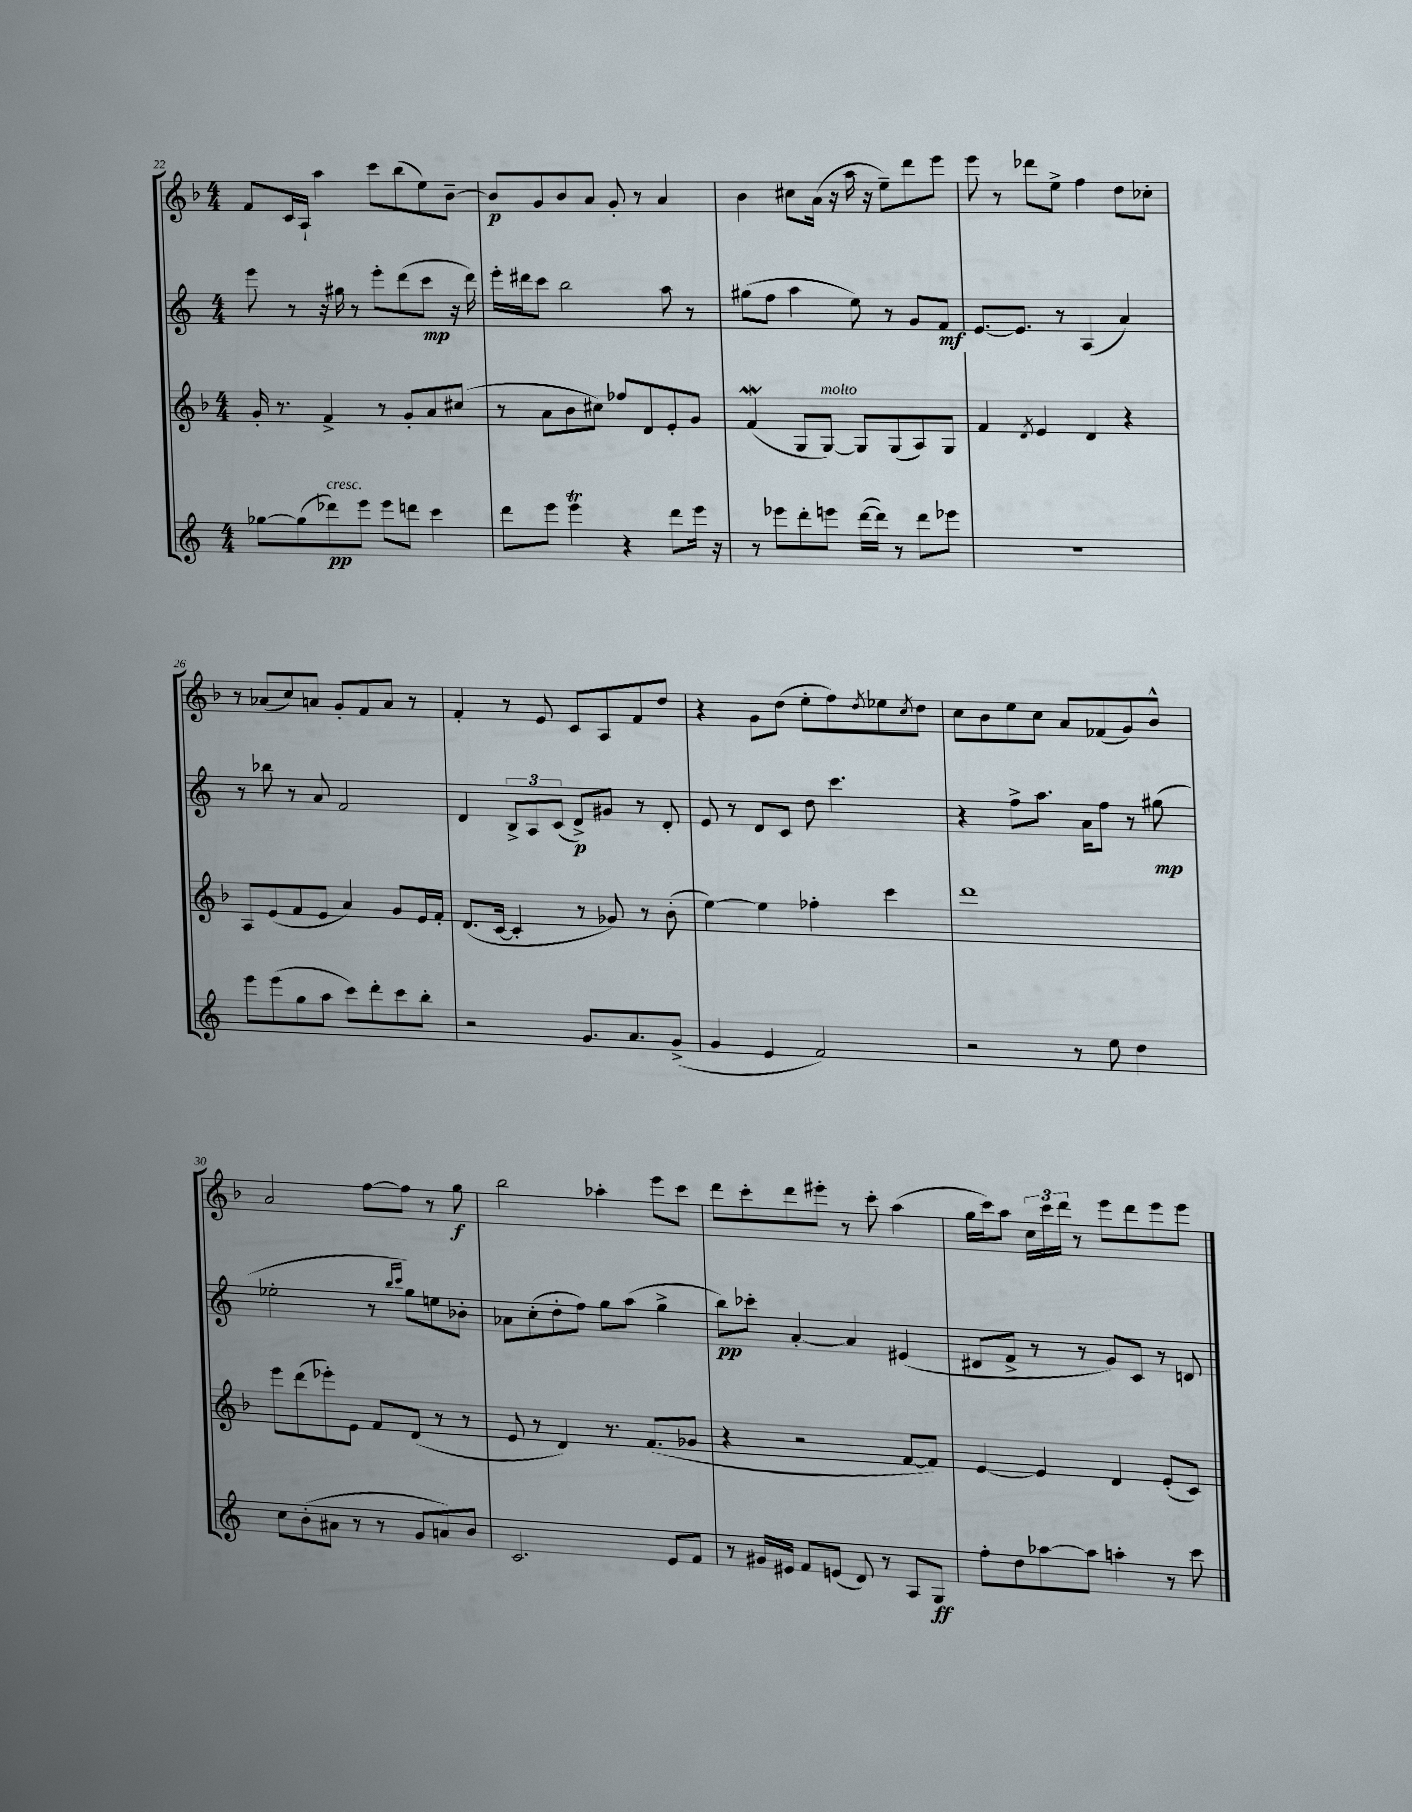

**kern	**kern	**kern	**kern
*staff4	*staff3	*staff2	*staff1
*clefG2	*clefG2	*clefG2	*clefG2
*k[]	*k[b-]	*k[]	*k[b-]
*M4/4	*M4/4	*M4/4	*M4/4
[8gg-	16g'	8eee	8f
.	8.r	.	.
(8gg-]	.	8r	16c
.	.	.	16A`
8ddd-)	4f^	16r	4aa
.	.	16gg#	.
8eee	.	8r	.
8eee	8r	8eee'	8ccc
8ddd	8g'	(8ddd	(8bb-
4ccc	8a	8ccc	8ee)
.	(8cc#	16r	[8b-~
.	.	16ddd)	.
=	=	=	=
8ddd	8r	16eee'	8b-]
.	.	16ddd#	.
8eee	8a	8ccc	8g
4eee	8b-	2bb	8b-
.	8cc#)	.	8a
4r	8ff-	.	8g'
.	8d	.	8r
8ddd	8e'	8aa	4a
16eee	8g	8r	.
16r	.	.	.
=	=	=	=
8r	(4f	(8gg#	4b-
8eee-	.	8ff	.
8ddd'	8G	4aa	8cc#
8eee	[8G)	.	(16a
.	.	.	16r
([16ddd	8G]	8ee)	16aa
16ddd])	.	.	16r
8r	(8G	8r	8ee~)
8ddd	8A)	8g	8ddd
8eee-	8G	8f	8eee
=	=	=	=
1r	4f	[8.e	8eee
.	.	.	8r
.	.	8.e]	.
.	8qd	.	.
.	4e	.	8ddd-
.	.	8r	8ee^
.	4d	(4A	4ff
.	4r	4a)	8dd
.	.	.	8cc-'
=	=	=	=
8eee	8A	8r	8r
(8eee	(8e	8bb-	(8a-
8gg	8f	8r	8cc)
8aa	8e	8a	8a
8ccc)	4a)	2f	8g'
8ddd'	.	.	8f
8ccc	8g	.	8a
8bb'	16e	.	8r
.	16f'	.	.
=	=	=	=
2r	(8.d	4d	4f'
.	[16c	.	.
.	4c']	12B^	8r
.	.	12A	.
.	.	.	8e
.	.	(12c	.
8.g	8r	8d^)	8c
.	8g-)	8g#	8A
8.a	.	.	.
.	8r	8r	8f
(8g^	(8b-'	8d'	8dd
=	=	=	=
4g	[4ee)	8e	4r
.	.	8r	.
4e	4ee]	8d	8g
.	.	8c	(8dd
2f)	4ff-'	8dd	8ee'
.	.	4.ccc	8ff)
.	.	.	8qdd
.	4ccc	.	8ee-
.	.	.	8qcc
.	.	.	8dd
=	=	=	=
2r	1ddd	4r	8cc
.	.	.	8b-
.	.	8ff^	8ee
.	.	8.aa	8cc
8r	.	.	8a
.	.	16a	.
8ee	.	8ff	(8f-
4dd	.	8r	8g)
.	.	(8gg#	8b-^^
=	=	=	=
8cc	8eee	2ee-'	2a
(8b'	(8ddd	.	.
8a#	8eee-')	.	.
8r	8e	.	.
8r	8f	8r	[8ff
.	.	16qqbb	.
.	.	16qqccc	.
8g	(8d	8gg)	8ff]
8a)	8r	8ee	8r
8b	8r	8b-'	8gg
=	=	=	=
2.c	8e	8a-	2bb-
.	8r	(8cc'	.
.	4d)	8dd'	.
.	.	8ff)	.
.	8.r	8gg	4aa-'
.	.	(8aa	.
.	(8.f	.	.
8e	.	4gg^	8eee
8f	8g-	.	8ccc
=	=	=	=
8r	4r	8bb)	8ddd
16g#	.	8ccc-'	8ccc'
16e#	.	.	.
8f	2r	[4a'	8ddd
(8e	.	.	8eee#'
8d)	.	4a]	8r
8r	.	.	8ccc'
8A	[8f	(4e#	(4aa
8G	8f])	.	.
=	=	=	=
8ff'	[4e	8d#	16gg
.	.	.	16ccc)
8dd	.	8f^	8aa
[8aa-	4e]	8r	24cc
.	.	.	24ccc
.	.	.	24ddd
8aa-]	.	8r	8r
4aa'	4d	8g)	8eee
.	.	8c	8ddd
8r	(8e'	8r	8eee
8ccc	8c)	8d	8eee
==	==	==	==
*-	*-	*-	*-
